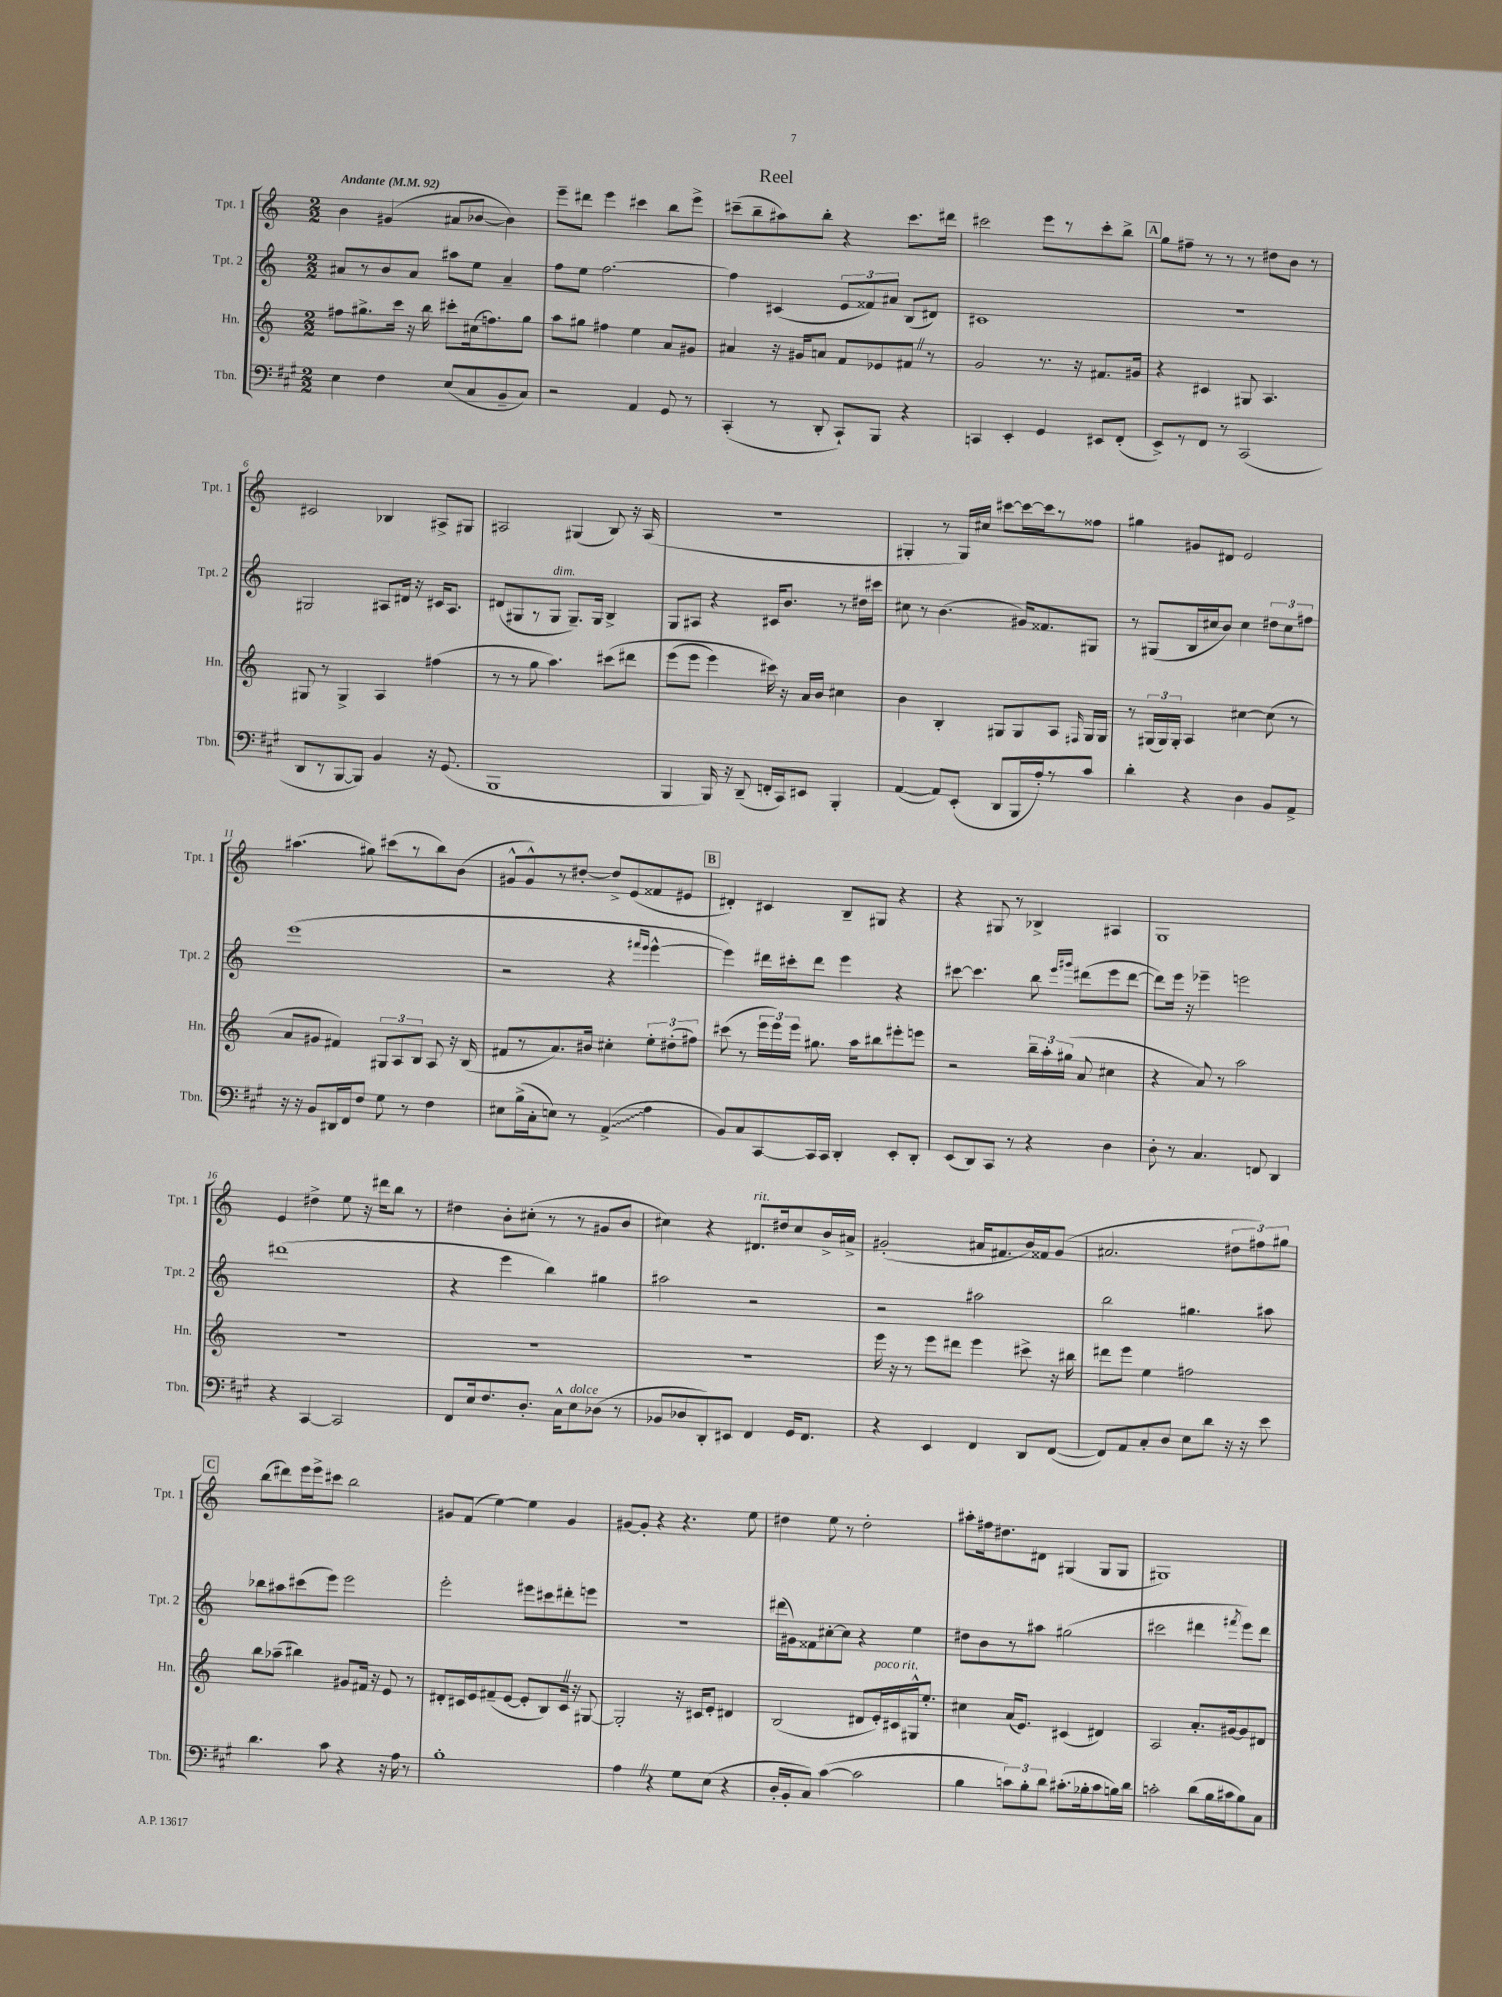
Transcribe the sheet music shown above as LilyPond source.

\header { title = "Reel" }
<<
\new StaffGroup <<
\new Staff = "s0" \with { instrumentName = "Tpt. 1" shortInstrumentName = "Tpt. 1" } {
    \clef treble \key c \major \numericTimeSignature \time 2/2 \tempo "Andante" 4 = 92
    \autoBeamOff b'4 gis'4( ais'8[ bes'8]~ bes'4) |
    e'''8[-- dis'''8] e'''4 cis'''4 b''8[ e'''8]-> |
    cis'''8[--( b''8-- ais''8) b''8]-. r4 cis'''8.[ dis'''16] |
    cis'''2 e'''8[ r8 cis'''8-. b''8]-> |
    \mark \markup { \box "A" } g''8[ fis''8]-- r8 r8 r8 dis''8[ b'8] r8 |
    cis'2 bes4 ais8[-> gis8] |
    ais2 gis4( b8) r16 ais16( |
    r1 |
    gis4-. r8 gis16[) cis''16] cis'''8[~ cis'''16~ cis'''16 r8 fisis''8] |
    gis''4 gis'8[ dis'8] e'2 |
    ais''4.( gis''8) cis'''8[( r8 b''8) b'8]( |
    gis'8[-^ gis'8-^) r8 dis''8]~-. dis''8[-> e'8( fisis'8 eis'8] |
    \mark \markup { \box "B" } dis'4-.) cis'4 b8[-- gis8] r4 |
    r4 gis8 r8 bes4-> ais4 |
    g1 |
    e'4 dis''4-> e''8 r16 dis'''16[ b''8] r8 |
    dis''4 b'8[-. cis''8]-.( r8 r8 gis'8[ b'8] |
    cis''4) r4 dis'8.[^\markup { \italic "rit." } dis''16 cis''8 b'16-> ais'16]-> |
    gis'2-.( ais'16[ fis'8. b'16) fisis'16 gis'8]( |
    ais'2. \tuplet 3/2 { dis''8[ fis''8) gis''8] } |
    \mark \markup { \box "C" } b''8[( dis'''8) e'''16 e'''16-> cis'''8] b''2 |
    gis'8[ f'8]( e''4~) e''4 gis'4 |
    gis'8[~ gis'8]-. r4 r4. e''8 |
    dis''4 e''8 r8 dis''2-. |
    ais''8[-. fis''16 dis''8. dis'8] gis4( gis8[ gis8] |
    gis1) \bar "|." |
}
\new Staff = "s1" \with { instrumentName = "Tpt. 2" shortInstrumentName = "Tpt. 2" } {
    \clef treble \key c \major \numericTimeSignature \time 2/2
    \autoBeamOff ais'8[ r8 b'8 ais'8] ais''8[ e''8] ais'4-- |
    f''8[ e''8] f''2.~ |
    f''4 cis'4( \tuplet 3/2 { e'8[ fisis'8) ais'8] } b8[( dis'8]) |
    cis'1 |
    \mark \markup { \box "A" } r1 |
    gis2 ais8[ dis'16] r16 cis'16[ ais8.] |
    dis'8[( gis8 r8 gis8]^\markup { \italic "dim." } gis8.[--) gis16] b4-> |
    g8[ ais8] r4 cis'16[ b'8.] r8 dis''16[ cis'''16] |
    cis''8 r8 b'4.( gis'16[) fisis'8. gis8] |
    r8 gis8[( b16 cis''16 b'8]) cis''4 \tuplet 3/2 { dis''8[ cis''8 fis''8] } |
    e'''1( |
    r2 r4 \grace { fis'''16[ e'''16] } e'''4~-^ |
    \mark \markup { \box "B" } e'''4) dis'''16[ cis'''16-. dis'''8] e'''4 r4 |
    cis'''8~ cis'''4. b''8 \grace { e'''16[ gis'''16] } dis'''8[( e'''8 dis'''8]~ |
    dis'''8[) e'''16] r16 ees'''4-- e'''2 |
    dis'''1( |
    r4 e'''4 b''4) gis''4 |
    ais''2 r2 |
    r2 ais''2 |
    b''2 gis''4. ais''8 |
    \mark \markup { \box "C" } bes''8[ ais''8 cis'''8( e'''8]) e'''2 |
    e'''2-. eis'''8[ cis'''8 dis'''8-. e'''8] |
    R1 |
    dis'''16[( gis'16) fisis'8 cis''8~-. cis''8] r4 e''4 |
    dis''8[ b'8 r8 ais''8] gis''2( |
    cis'''2 dis'''4 \acciaccatura { fis'''8 } e'''8[) dis'''8] \bar "|." |
}
\new Staff = "s2" \with { instrumentName = "Hn." shortInstrumentName = "Hn." } {
    \clef treble \key c \major \numericTimeSignature \time 2/2
    \autoBeamOff fis''8[ gis''8.-> c'''16] r16 b''16 cis'''8[-. cis''16( f''8.) gis''8] |
    a''8[ gis''8] fis''4 e''4 a'8[ gis'8] |
    ais'4 r16 gis'16[ a'8] f'8[ ees'8 fis'8] \once \override BreathingSign.text = \markup { \musicglyph "scripts.caesura.straight" } \breathe r8 |
    g'2 r8. r16 fis'8.[ gis'16] |
    \mark \markup { \box "A" } r4 cis'4 gis8 a4. |
    gis8 r8 gis4-> a4 fis''4( |
    r8 r8 g''8 a''4.) cis'''8[\( dis'''8] |
    e'''8[( e'''8] e'''4) cis'''16\) r16 a'16[ b'16] cis''4 |
    b'4 b4-. gis8[ gis8 a8] \grace { fis16 } gis16[ gis16] |
    r8 \tuplet 3/2 { gis16[( gis16) gis16]-. } a4 cis''4~ cis''8( r8 |
    a'8[ gis'8] fis'4) \tuplet 3/2 { gis8[ a8 b8] } a8 r16 b16( |
    fis'8[ r8 a'8.) bis'16] cis''4-. \tuplet 3/2 { e''8[-. dis''8-.( fis''8]) } |
    \mark \markup { \box "B" } cis'''8( r8 \tuplet 3/2 { e'''16[ e'''16) e'''16] } gis''8. a''16[ bis''8 eis'''8-. e'''8] |
    r2 \tuplet 3/2 { b''16[-- a''16-. gis''16]( } a'8 cis''4 |
    r4 a'8) r8 a''2 |
    R1 |
    R1 |
    R1 |
    e'''16 r16 r8 e'''8[ dis'''8] e'''4 cis'''8-> r16 bis''16 |
    dis'''8[ e'''8] e''4 fis''2 |
    \mark \markup { \box "C" } b''8[ aes''8]--( bis''4) gis'8[ fis'16] r16 e'8 r8 |
    dis'8[-. cis'16 e'16 fis'8--( e'8]~ e'8[-. b8) cis'16] \once \override BreathingSign.text = \markup { \musicglyph "scripts.caesura.straight" } \breathe r16 gis8~ |
    gis2-. r16 cis'16[ e'8]-. dis'4 |
    b2( dis'8[ e'16-.^\markup { \italic "poco rit." }) cis'16 gis16-^ e''8.]-. |
    cis''4 a'16[( e'8.]) cis'4( dis'4) |
    a2 a'8.[-. gis'16~ gis'8 dis'8] \bar "|." |
}
\new Staff = "s3" \with { instrumentName = "Tbn." shortInstrumentName = "Tbn." } {
    \clef bass \key a \major \numericTimeSignature \time 2/2
    \autoBeamOff e4 fis4 e8[( cis8 b,8-- cis8]) |
    r2 a,4 gis,8 r8 |
    cis,4-.( r8 d,8-. cis,8[-!) b,,8] r4 |
    c,4 e,4-. gis,4 eis,8[ fis,8]-.( |
    \mark \markup { \box "A" } e,8[->) r8 fis,8] r8 cis,2( |
    d,8[ r8 b,,8~ b,,8]) b,4 r16 gis,8.( |
    b,,1 |
    b,,4 b,,16) r16 d,8--( f,16[-. cis,16) eis,8] b,,4-. |
    a,4~( a,8[) e,8]-.( d,8[ b,,16 a16-.) r8 cis'8] |
    d'4-. r4 d4 b,8[ a,8]-> |
    r16 r16 b,8[ dis,16 fis,16 fis8] gis8 r8 fis4 |
    eis8[ b16->( cis16-. e8]) r8 \once \override Glissando.style = #'zigzag a,4->\glissando( a4 |
    \mark \markup { \box "B" } b,8[) cis8 cis,8~ cis,16 cis,16] d,4-. e,8[-. d,8]-. |
    e,8[( d,8) cis,8] r8 r4 d4 |
    d8-. r8 cis4. f,8 d,4 |
    r4 cis,4~ cis,2 |
    fis,8[ e16 fis8. d8.]-. cis16[-^ e8^\markup { \italic "dolce" } des8]( r8 |
    bes,8[ des8 d,8-.) eis,8] fis,4 gis,16[ fis,8.] |
    r4 e,4 fis,4 d,8[ fis,8]~( |
    fis,8[) a,8 cis8-. d8] e8[ d'8] r16 r16 e'8 |
    \mark \markup { \box "C" } d'4. cis'8 r4 r16 a16 r8 |
    b1-. |
    a4 \once \override BreathingSign.text = \markup { \musicglyph "scripts.caesura.straight" } \breathe r4 gis8[ e8]( r4 |
    d16[-. b,16-. cis8]) cis'4~( cis'2 |
    b4 \tuplet 3/2 { c'8[) b8-. d'8] } cis'8.[-.( bes16-. cis'8 b16) d'16] |
    c'2-. d'8[( b16 cis'16 b8) cis8] \bar "|." |
}
>>
>>
